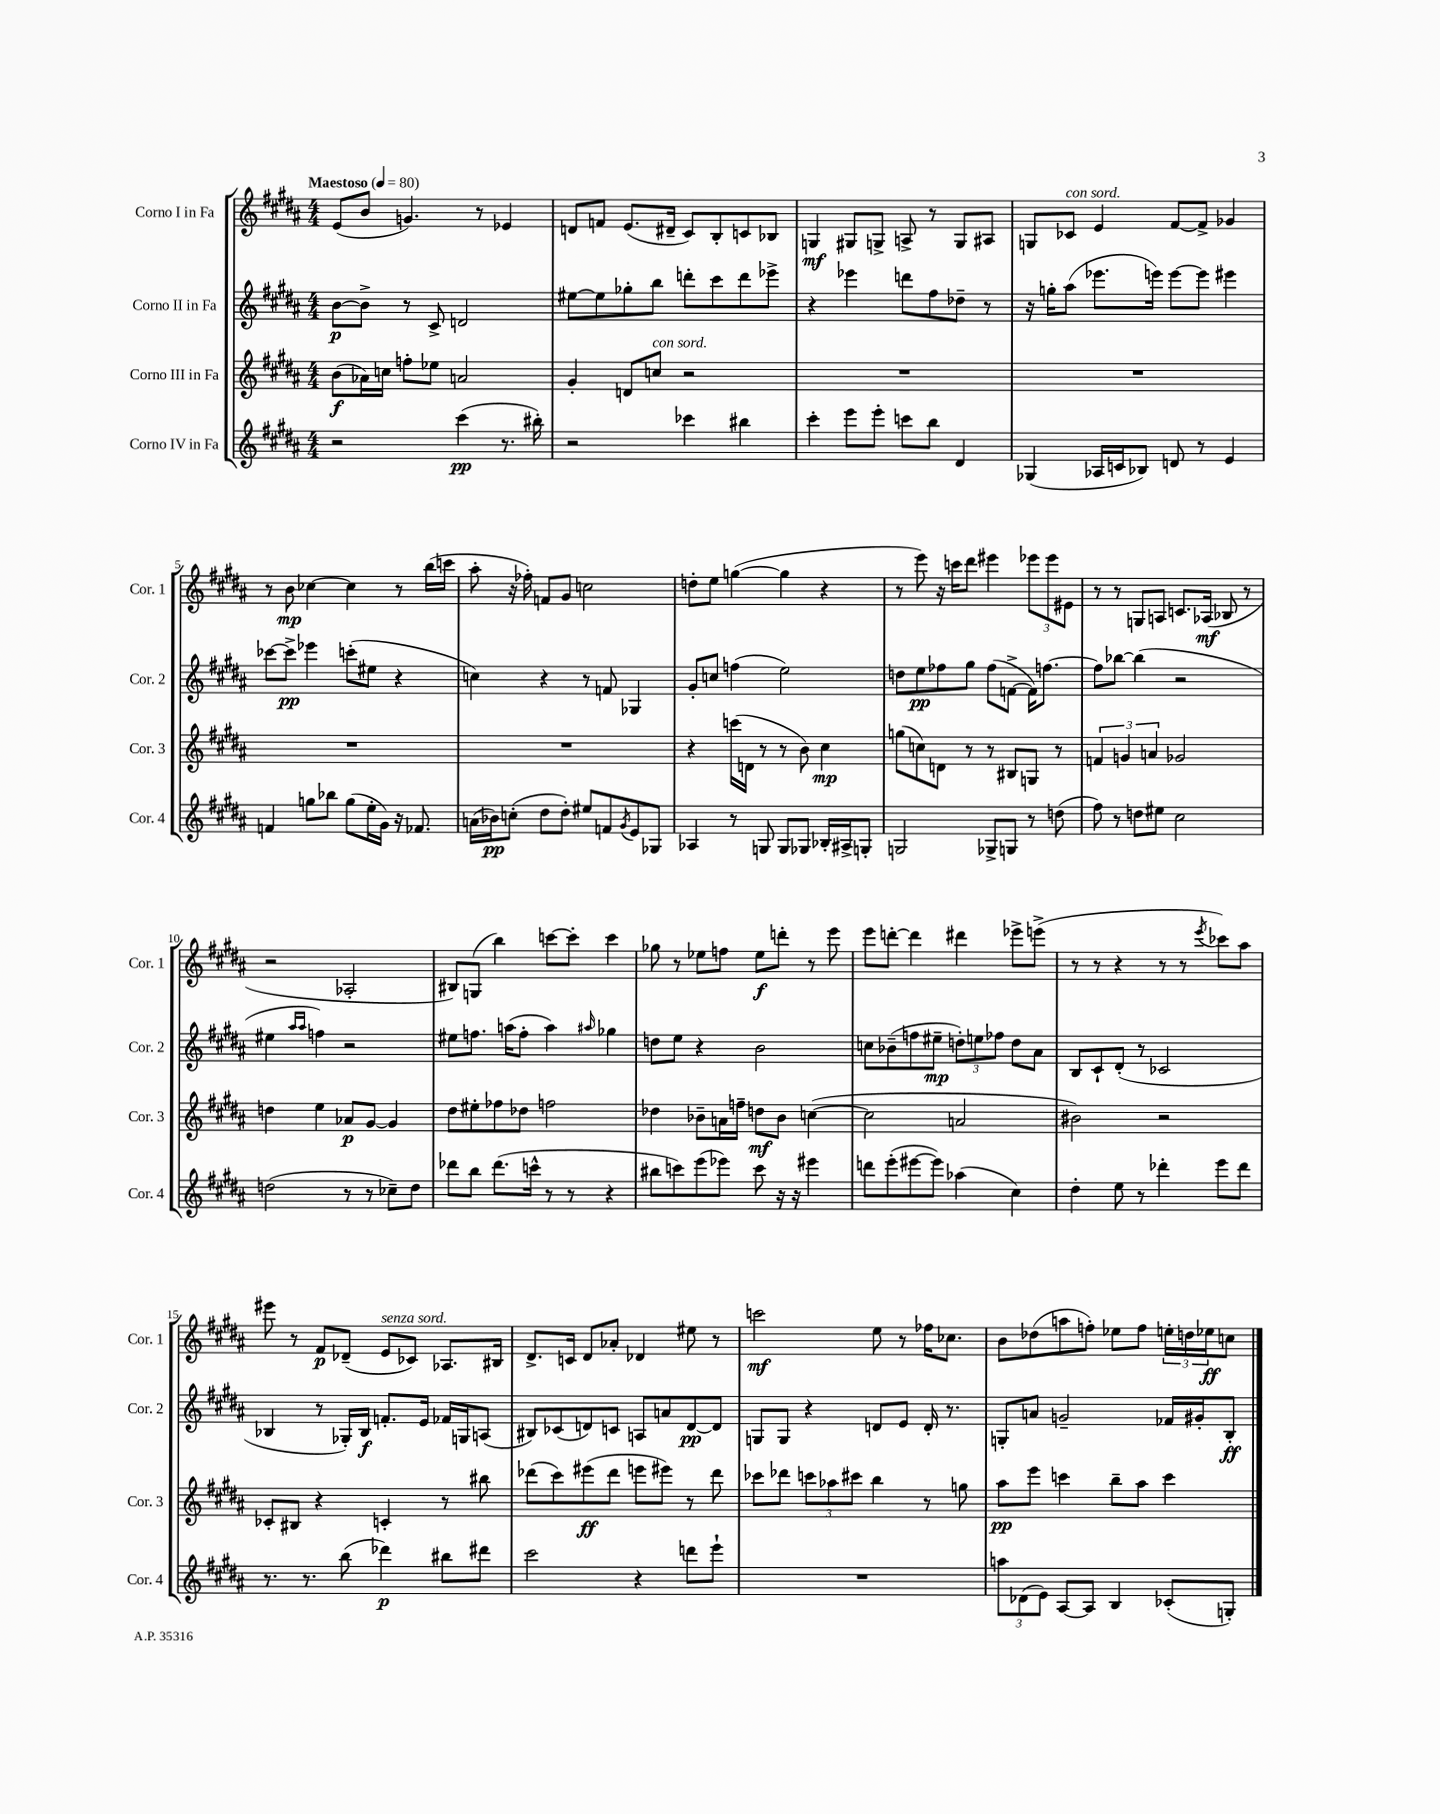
<<
\new StaffGroup <<
\new Staff = "s0" \with { instrumentName = "Corno I in Fa" shortInstrumentName = "Cor. 1" } {
    \clef treble \key b \major \numericTimeSignature \time 4/4 \tempo "Maestoso" 4 = 80
    e'8( b'8 g'4.) r8 ees'4 |
    d'8 f'8 e'8.( dis'16-- cis'8) b8-. c'8 bes8 |
    g4\mf gis8 g8-> a8-> r8 g8 ais8 |
    g8 ces'8^\markup { \italic "con sord." } e'4 fis'8~ fis'8-> ges'4 |
    r8 b'8\mp ces''4~ ces''4 r8 b''16( c'''16 |
    ais''8-. r16 fes''16-.) f'8 gis'8 c''2 |
    d''8-. e''8 g''4~( g''4 r4 |
    r8 e'''8) r16 c'''16 dis'''8 eis'''4 \tuplet 3/2 { ees'''8 ees'''8 eis'8 } |
    r8 r8 g8 a8 c'8. aes16\mf( bes8 r8 |
    r2 aes2-. |
    bis8) g8( b''4) c'''8~ c'''8-. c'''4 |
    ges''8 r8 ees''8 f''8 ees''8\f d'''8-. r8 e'''8 |
    e'''8 d'''8~-. d'''4 dis'''4 ees'''8-> e'''8->( |
    r8 r8 r4 r8 r8 \acciaccatura { e'''8 } ces'''8) ais''8 |
    eis'''8 r8 fis'8\p des'8--( e'8^\markup { \italic "senza sord." } ces'8) aes8. bis16 |
    dis'8.-> c'16 dis'8 aes'8-. des'4 eis''8 r8 |
    c'''2\mf e''8 r8 fes''16 ces''8. |
    b'8 des''8( a''8 f''8-.) ees''8 f''8 \tuplet 3/2 { e''16-. d''16 ees''16\ff } c''8 \bar "|." |
}
\new Staff = "s1" \with { instrumentName = "Corno II in Fa" shortInstrumentName = "Cor. 2" } {
    \clef treble \key b \major \numericTimeSignature \time 4/4
    b'8~\p b'8-> r8 cis'8-> d'2 |
    eis''8~ eis''8 ges''8-. b''8 d'''8-. cis'''8 d'''8 ees'''8-> |
    r4 ees'''4 d'''8 fis''8 des''8-- r8 |
    r16 g''16-. ais''8( ees'''8. e'''16) e'''8~ e'''8 eis'''4 |
    ces'''8~ ces'''8->\pp ees'''4 c'''8-.( eis''8 r4 |
    c''4) r4 r8 f'8 ges4 |
    gis'8-. c''8 f''4( e''2) |
    d''8 e''8\pp fes''8 gis''8 fes''8( f'8~-> f'16) f''8.~ |
    f''8 bes''8~ bes''4( r2 |
    eis''4 \grace { ais''16 ais''16 } f''4) r2 |
    eis''8 f''8. a''16( f''8-. a''4) \grace { ais''16 } ges''4 |
    d''8 e''8 r4 b'2 |
    c''8 bes'8--( f''8 eis''8--\mp \tuplet 3/2 { d''8-.) e''8 fes''8 } d''8 ais'8 |
    b8 cis'8-! dis'8-.( r8 ces'2 |
    bes4 r8 ges16-.) bes16\f f'8.-. e'16 fes'16 g16 a8( |
    bis8) ces'8( d'8) c'8 a8 a'8 d'8~\pp d'8 |
    g8 g8 r4 d'8 e'8 d'16-. r8. |
    g8-. a'8 g'2-- fes'16 gis'16-. b8-.\ff \bar "|." |
}
\new Staff = "s2" \with { instrumentName = "Corno III in Fa" shortInstrumentName = "Cor. 3" } {
    \clef treble \key b \major \numericTimeSignature \time 4/4
    b'8\f( aes'16) c''16 f''8-. ees''8 a'2 |
    gis'4-. d'8 c''8^\markup { \italic "con sord." } r2 |
    R1 |
    R1 |
    R1 |
    R1 |
    r4 c'''16( d'16 r8 r8 b'8) cis''4\mp |
    g''8( c''8) d'8 r8 r8 bis8 g8 r8 |
    \tuplet 3/2 { f'4 g'4 a'4 } ges'2 |
    d''4 e''4 aes'8\p gis'8~ gis'4 |
    dis''8 eis''8-. fes''8 des''8 f''2 |
    des''4 bes'8-- a'16 f''16-- d''8\mf bes'8 c''4~( |
    c''2 a'2 |
    bis'2) r2 |
    ces'8-. bis8 r4 c'4-. r8 bis''8 |
    des'''8( cis'''8) eis'''8\ff( des'''8 e'''8 eis'''8) r8 des'''8 |
    ces'''8 des'''8 \tuplet 3/2 { c'''8 aes''8 cis'''8 } b''4 r8 g''8 |
    ais''8\pp e'''8 c'''4 b''8-- ais''8 c'''4 \bar "|." |
}
\new Staff = "s3" \with { instrumentName = "Corno IV in Fa" shortInstrumentName = "Cor. 4" } {
    \clef treble \key b \major \numericTimeSignature \time 4/4
    r2 cis'''4\pp( r8. bis''16-.) |
    r2 ces'''4 bis''4 |
    cis'''4-. e'''8 e'''8-. c'''8 b''8 dis'4 |
    ges4( aes16 c'16 bes8) d'8 r8 e'4 |
    f'4 g''8 bes''8 g''8( e''16-. gis'16) r16 fes'8. |
    a'16( bes'16\pp) c''8-.( dis''8 dis''8-.) eis''8 f'8 \acciaccatura { gis'8 } e'8 ges8 |
    aes4 r8 g8 g8 ges8 bes16-. ais16-> g8-. |
    g2 ges8-> g8 r8 d''8( |
    fis''8) r8 d''8 eis''8 cis''2 |
    d''2( r8 r8 ces''8--) d''8 |
    des'''8 b''8 des'''8.( c'''16-^ r8 r8 r4 |
    bis''8 c'''8) e'''8( ees'''8) c'''8 r16 r16 eis'''4 |
    d'''8 e'''8-.( eis'''8~ eis'''8) aes''4( cis''4) |
    dis''4-. e''8 r8 des'''4-. e'''8 des'''8 |
    r8. r8. b''8( des'''4\p) bis''8 dis'''8 |
    cis'''2 r4 d'''8 e'''8-! |
    R1 |
    \tuplet 3/2 { a''8 des'8( e'8) } ais8~ ais8 b4 ces'8-.( g8-.) \bar "|." |
}
>>
>>
